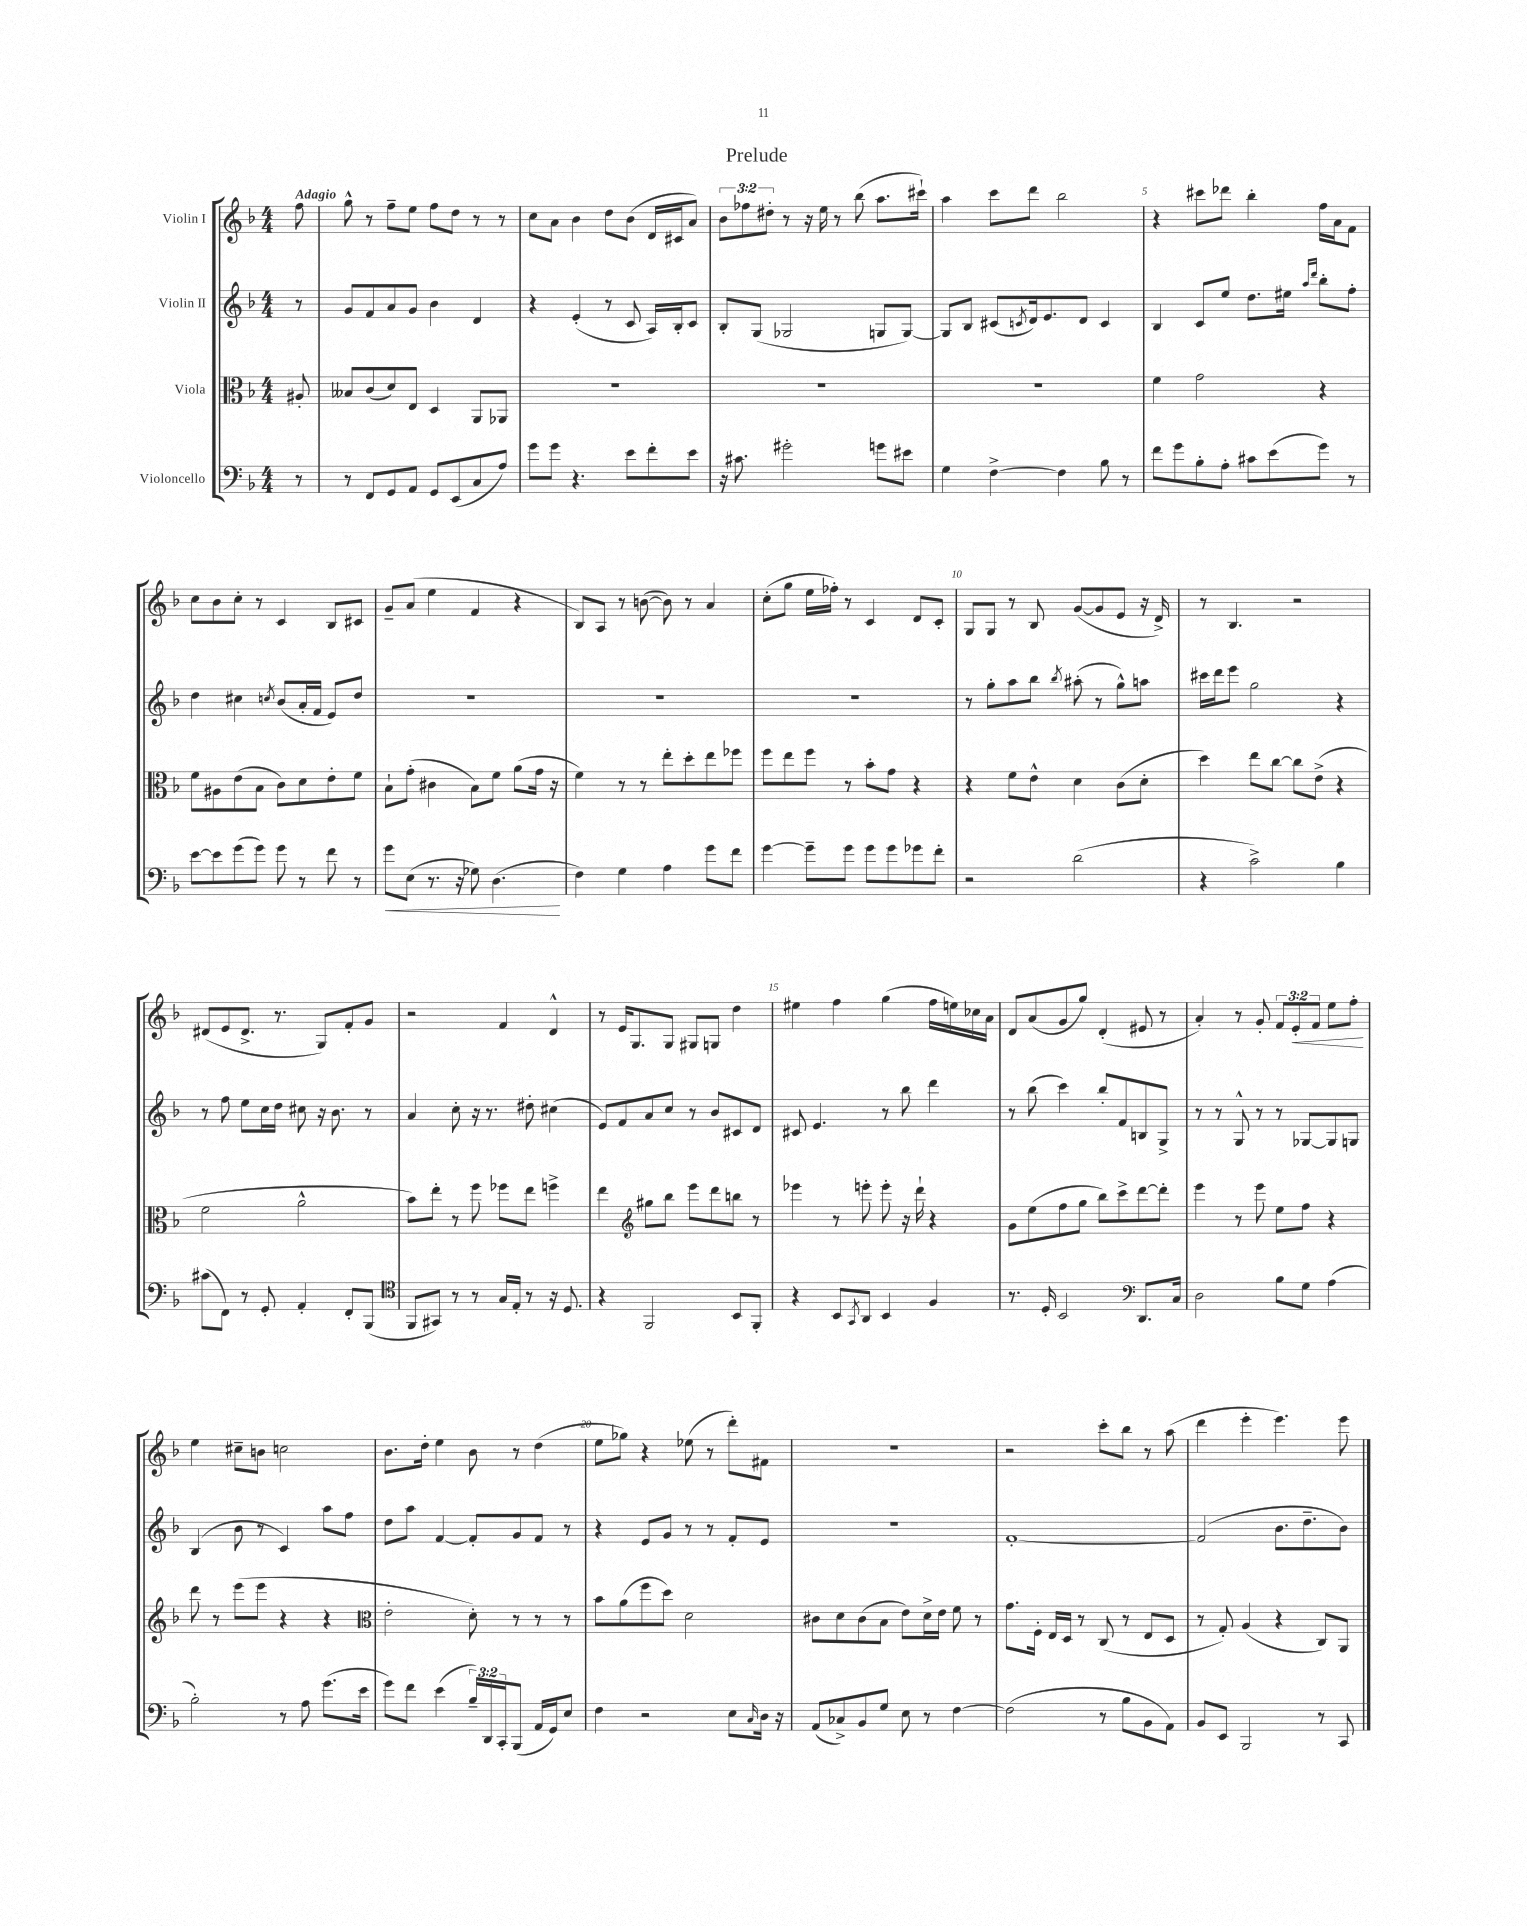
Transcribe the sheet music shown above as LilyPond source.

\header { title = "Prelude" }
<<
\new StaffGroup <<
\new Staff = "s0" \with { instrumentName = "Violin I" } {
    \clef treble \key f \major \numericTimeSignature \time 4/4 \override Staff.TupletNumber.text = #tuplet-number::calc-fraction-text \partial 8 \tempo "Adagio"
    f''8 |
    g''8-^ r8 f''8-- e''8 f''8 d''8 r8 r8 |
    c''8 a'8 bes'4 d''8 bes'8( d'16 cis'16 a'8) |
    \tuplet 3/2 { bes'8 fes''8 dis''8-. } r8 r16 e''16 r8 bes''8( a''8. cis'''16-!) |
    a''4 c'''8 d'''8 bes''2 |
    r4 cis'''8 des'''8 bes''4-. f''16 a'16 f'8 |
    c''8 bes'8 c''8-. r8 c'4 bes8 cis'8 |
    g'8-- a'8( e''4 f'4 r4 |
    bes8) a8 r8 b'8~( b'8) r8 a'4 |
    c''8-.( g''8 e''16 fes''16-.) r8 c'4 d'8 c'8-. |
    g8 g8 r8 bes8 g'8~( g'8 e'8 r16 d'16->) |
    r8 bes4. r2 |
    dis'8( e'8 dis'8.-> r8. g8) f'8-. g'8 |
    r2 f'4 d'4-^ |
    r8 e'16 g8. g8 gis8 g8 d''4 |
    eis''4 f''4 g''4( f''16 e''16) ces''16 a'16 |
    d'8 a'8( g'8 g''8) d'4-.( eis'8 r8 |
    a'4-.) r8 g'8-. \tuplet 3/2 { f'8 e'8-.\< f'8 } e''8 f''8-.\! |
    e''4 cis''8-- b'8 c''2 |
    bes'8. d''16-. e''4 bes'8 r8 d''4( |
    e''8 ges''8) r4 ees''8( r8 d'''8-.) fis'8 |
    r1 |
    r2 c'''8-. bes''8 r8 a''8( |
    d'''4 e'''4-. e'''4.) e'''8 \bar "|." |
}
\new Staff = "s1" \with { instrumentName = "Violin II" } {
    \clef treble \key f \major \numericTimeSignature \time 4/4 \partial 8
    r8 |
    g'8 f'8 a'8 g'8 bes'4 d'4 |
    r4 e'4-.( r8 c'8 a16) bes16-. c'8 |
    bes8-. g8( ges2 g8 g8~) |
    g8 bes8 cis'8( \acciaccatura { c'8 } d'16) e'8. d'8 c'4 |
    bes4 c'8 e''8 d''8. eis''16 \grace { a''16 d'''16 } bes''8-. f''8-. |
    d''4 cis''4 \acciaccatura { c''8 } bes'8( a'16-. f'16 e'8) d''8 |
    R1 |
    R1 |
    R1 |
    r8 g''8-. a''8 bes''8 \acciaccatura { bes''8 } ais''8-.( r8 g''8-^) a''8 |
    cis'''16 d'''16 e'''8 g''2 r4 |
    r8 f''8 e''8 c''16 d''16 cis''8 r16 bes'8. r8 |
    a'4 c''8-. r16 r8. dis''8-. cis''4( |
    e'8) f'8 a'8 c''8 r8 bes'8 cis'8 d'8 |
    cis'8 e'4. r8 bes''8 d'''4 |
    r8 bes''8( c'''4) bes''8-. f'8 b8 g8-> |
    r8 r8 g8-^ r8 r8 ges8~ ges8 g8 |
    bes4( bes'8 r8 c'4) a''8 f''8 |
    d''8 a''8 f'4~ f'8-. g'8 f'8 r8 |
    r4 e'8 g'8 r8 r8 f'8-. e'8 |
    r1 |
    f'1~-. |
    f'2( bes'8. d''8.-- bes'8) \bar "|." |
}
\new Staff = "s2" \with { instrumentName = "Viola" } {
    \clef alto \key f \major \numericTimeSignature \time 4/4 \partial 8
    ais8-. |
    beses8 c'8( d'8) e8 d4 a,8 aes,8 |
    R1 |
    R1 |
    R1 |
    f'4 g'2 r4 |
    f'8 ais8 e'8( bes8 c'8) d'8 e'8-. f'8 |
    bes8-! g'8-.( cis'4 bes8) f'8 a'8( g'16 r16 |
    f'4) r8 r8 e''8-. d''8-. e''8 fes''8 |
    f''8 e''8 f''8 r8 bes'8-. g'8 r4 |
    r4 f'8 e'8-^ d'4 c'8( d'8-. |
    d''4) e''8 c''8~ c''8 e'8->( r4 |
    f'2 a'2-^ |
    bes'8) e''8-. r8 f''8 fes''8 e''8 f''4-> |
    e''4 \clef treble gis''8 bes''8 e'''8 d'''8 b''8 r8 |
    ees'''4 r8 e'''8-. e'''8-. r16 d'''16-! r4 |
    g'8 e''8( f''8 g''8 bes''8) c'''8-> d'''8~ d'''8-. |
    e'''4 r8 e'''8 e''8 f''8 r4 |
    d'''8 r8 e'''8( e'''8 r4 r4 |
    \clef alto e'2-. d'8-.) r8 r8 r8 |
    bes'8 a'8( f''8 d''8) d'2 |
    cis'8 d'8 cis'8( bes8 e'8) d'16-> e'16 f'8 r8 |
    g'8. f16-. e16 d16 r8 c8( r8 e8 d8 |
    r8 g8-.) a4( r4 c8) a,8 \bar "|." |
}
\new Staff = "s3" \with { instrumentName = "Violoncello" } {
    \clef bass \key f \major \numericTimeSignature \time 4/4 \override Staff.TupletNumber.text = #tuplet-number::calc-fraction-text \partial 8
    r8 |
    r8 f,8 g,8 a,8 g,8 e,8( c8 a8) |
    g'8 g'8 r4. e'8 f'8-. e'8 |
    r16 cis'8. gis'2-. g'8 eis'8 |
    g4 f4~-> f4 bes8 r8 |
    f'8 g'8 bes8-. a8-. cis'8 e'8( g'8) r8 |
    e'8~ e'8 g'8( g'8) g'8 r8 f'8 r8 |
    g'8\< e8( r8. r16 ges8) d4.\!( |
    f4) g4 a4 g'8 f'8 |
    g'4~ g'8-- g'8 g'8 g'8 ges'8 f'8-. |
    r2 d'2( |
    r4 c'2->) bes4 |
    cis'8( f,8) r8 g,8-. a,4-. f,8-. bes,,8( |
    \clef tenor f,8 gis,8) r8 r8 g16 e16-. r8 r16 d8. |
    r4 f,2 bes,8 f,8-. |
    r4 bes,8 \acciaccatura { g,8 } a,8 bes,4 f4 |
    r8. d16-. bes,2 \clef bass d,8. c16 |
    d2 bes8 g8 a4( |
    bes2-.) r8 a8 g'8.( e'16 |
    g'8) f'8 e'4( \tuplet 3/2 { bes16--) d,16 c,16-. } bes,,8( a,16 g,16) e8 |
    f4 r2 e8 \grace { c16 } d16 r16 |
    a,8( ces8->) bes,8 g8 e8 r8 f4~ |
    f2( r8 bes8 bes,8 a,8) |
    bes,8 e,8 bes,,2 r8 c,8 \bar "|." |
}
>>
>>
\layout { \context { \Score \override BarNumber.break-visibility = ##(#f #t #t) barNumberVisibility = #(every-nth-bar-number-visible 5) } }
